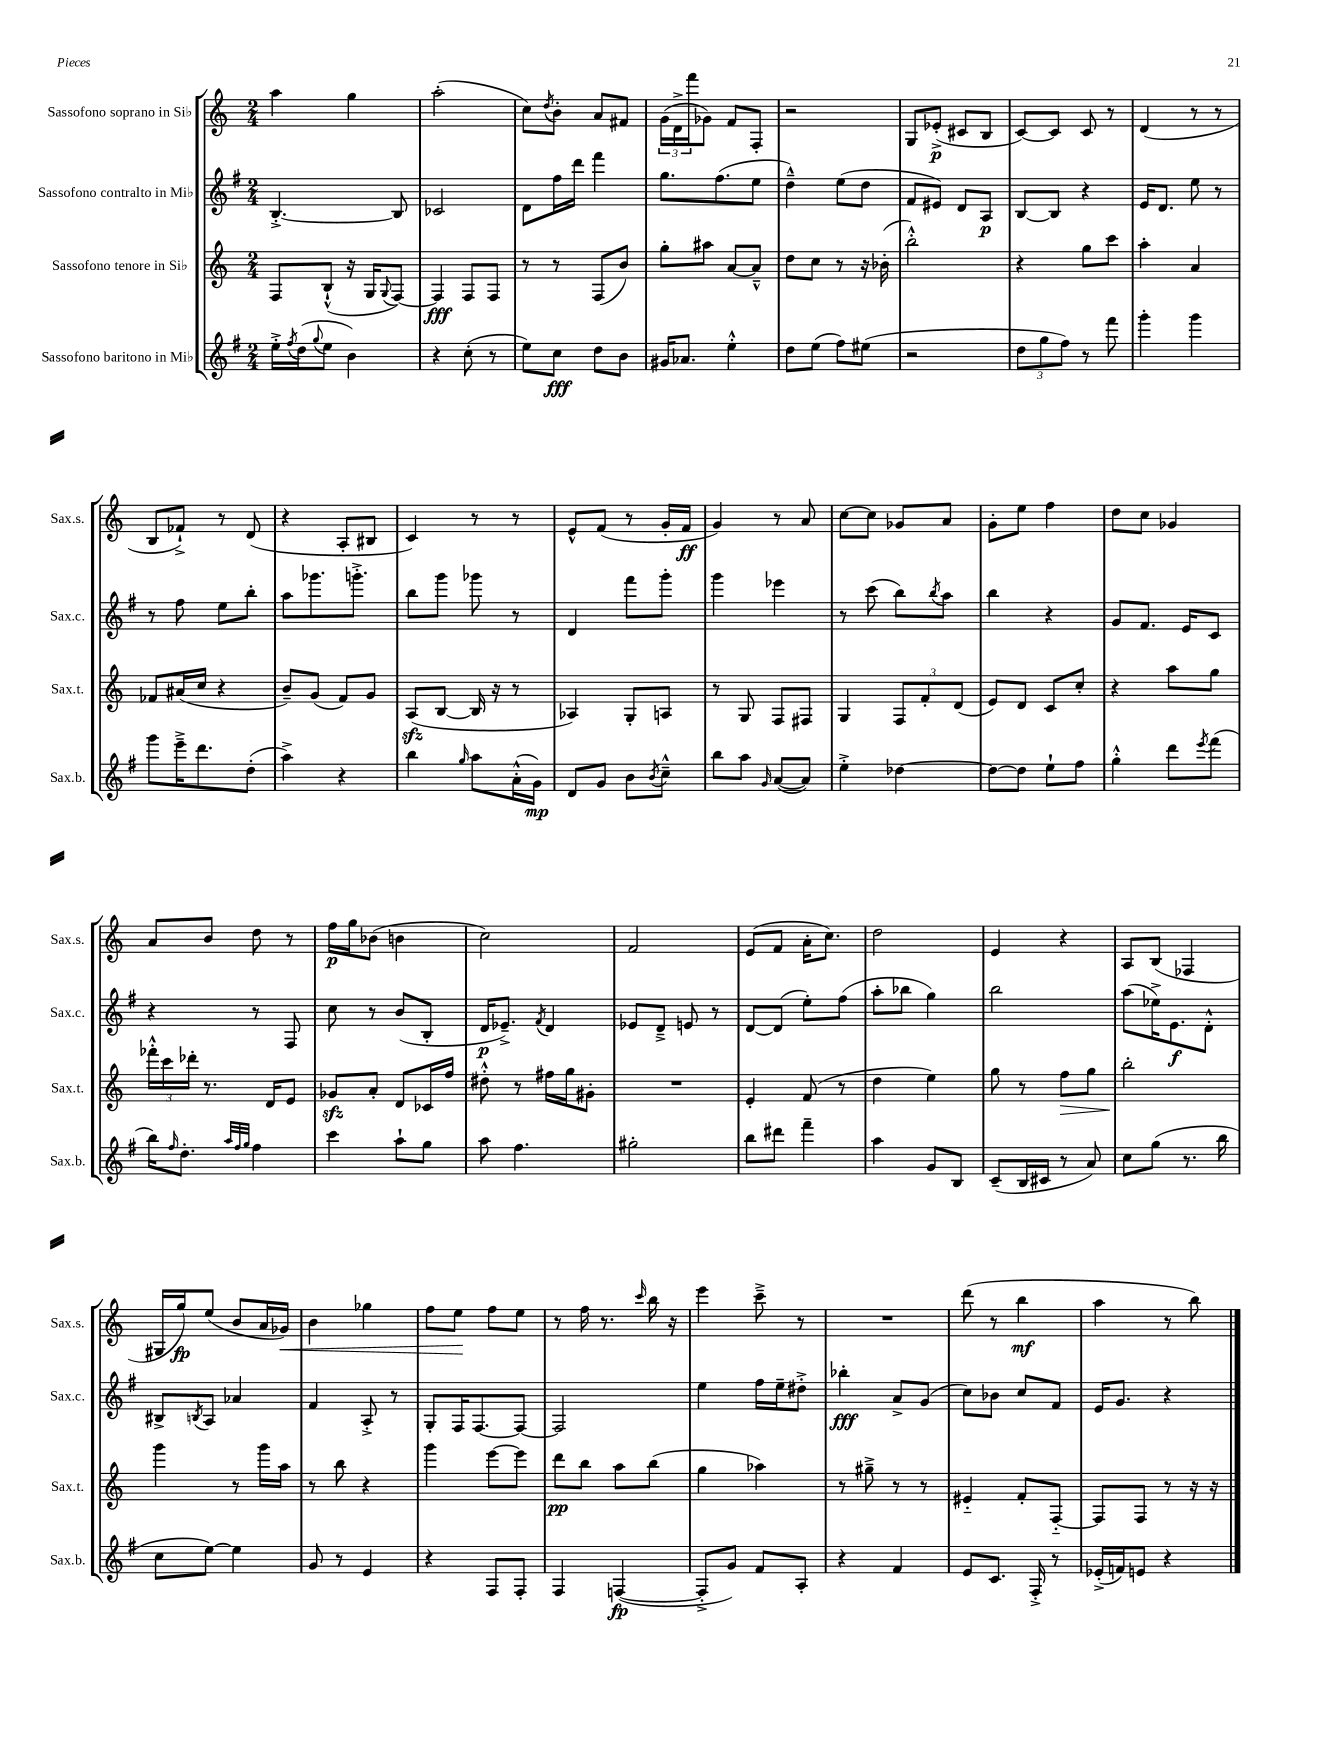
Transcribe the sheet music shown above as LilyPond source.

<<
\new StaffGroup <<
\new Staff = "s0" \with { instrumentName = "Sassofono soprano in Sib" shortInstrumentName = "Sax.s." } {
    \clef treble \key c \major \numericTimeSignature \time 2/4
    a''4 g''4 |
    a''2-.( |
    c''8) \acciaccatura { d''8 } b'8-. a'8 fis'8 |
    \tuplet 3/2 { g'16( d'16-> f'''16 } ges'8) f'8 f8-. |
    r2 |
    g8 ees'8-.->\p( cis'8 b8 |
    c'8~) c'8 c'8 r8 |
    d'4( r8 r8 |
    b8 fes'8-!->) r8 d'8( |
    r4 a8-. bis8 |
    c'4) r8 r8 |
    e'8-^ f'8( r8 g'16-. f'16\ff |
    g'4) r8 a'8 |
    c''8~ c''8 ges'8 a'8 |
    g'8-. e''8 f''4 |
    d''8 c''8 ges'4 |
    a'8 b'8 d''8 r8 |
    f''16\p g''16 bes'8( b'4 |
    c''2) |
    f'2 |
    e'8( f'8 a'16-. c''8.) |
    d''2 |
    e'4 r4 |
    a8 b8( fes4 |
    gis16 g''16\fp) e''8( b'8 a'16 ges'16\<) |
    b'4 ges''4 |
    f''8 e''8\! f''8 e''8 |
    r8 f''16 r8. \grace { c'''16 } b''16 r16 |
    e'''4 c'''8---> r8 |
    R2 |
    d'''8( r8 b''4\mf |
    a''4 r8 b''8) \bar "|." |
}
\new Staff = "s1" \with { instrumentName = "Sassofono contralto in Mib" shortInstrumentName = "Sax.c." } {
    \clef treble \key g \major \numericTimeSignature \time 2/4
    b4.~-.-> b8 |
    ces'2 |
    d'8 fis''16 d'''16 fis'''4 |
    g''8. fis''8.( e''8 |
    d''4---^) e''8( d''8 |
    fis'8 eis'8) d'8 a8\p |
    b8~ b8 r4 |
    e'16 d'8. e''8 r8 |
    r8 fis''8 e''8 b''8-. |
    a''8 ges'''8. g'''8.-.-> |
    b''8 g'''8 ges'''8 r8 |
    d'4 fis'''8 g'''8-. |
    g'''4 ees'''4 |
    r8 c'''8( b''8) \acciaccatura { b''8 } a''8 |
    b''4 r4 |
    g'8 fis'8. e'16 c'8 |
    r4 r8 fis8 |
    c''8 r8 b'8( b8-. |
    d'16\p ees'8.--->) \acciaccatura { fis'8 } d'4 |
    ees'8 d'8---> e'8 r8 |
    d'8~ d'8( e''8-.) fis''8( |
    a''8-. bes''8 g''4) |
    b''2 |
    a''8( ees''16->) e'8.\f d'8-.-^ |
    bis8-> \acciaccatura { b8 } a8 aes'4 |
    fis'4 a8-.-> r8 |
    g8-. fis16 fis8.~ fis8~ |
    fis2 |
    e''4 fis''16 e''16-- dis''8-.-> |
    bes''4-.\fff a'8-> g'8( |
    c''8) bes'8 c''8 fis'8 |
    e'16 g'8. r4 \bar "|." |
}
\new Staff = "s2" \with { instrumentName = "Sassofono tenore in Sib" shortInstrumentName = "Sax.t." } {
    \clef treble \key c \major \numericTimeSignature \time 2/4
    f8 b8-!-^( r16 g16 \appoggiatura { g8 } f8~) |
    f4\fff f8 f8 |
    r8 r8 f8( b'8) |
    g''8-. ais''8 a'8~ a'8---^ |
    d''8 c''8 r8 r16 bes'16-.( |
    b''2-.-^) |
    r4 g''8 c'''8 |
    a''4-. a'4 |
    fes'8 ais'16( c''16 r4 |
    b'8--) g'8( f'8) g'8 |
    a8\sfz( b8~ b16 r16 r8 |
    aes4) g8-. a8 |
    r8 g8 f8 fis8 |
    g4 \tuplet 3/2 { f8 f'8-. d'8( } |
    e'8) d'8 c'8 c''8-. |
    r4 a''8 g''8 |
    \tuplet 3/2 { fes'''16-.-^ c'''16 des'''16-. } r8. d'16 e'8 |
    ges'8\sfz a'8-. d'8 ces'16 f''16 |
    dis''8-.-^ r8 fis''16 g''16 gis'8-. |
    R2 |
    e'4-. f'8( r8 |
    d''4 e''4) |
    g''8 r8 f''8\> g''8 |
    b''2-.\! |
    g'''4 r8 g'''16 a''16 |
    r8 b''8 r4 |
    g'''4 e'''8~ e'''8 |
    d'''8\pp b''8 a''8 b''8( |
    g''4 aes''4) |
    r8 gis''8---> r8 r8 |
    eis'4-_ f'8-. f8~-_ |
    f8 f8 r8 r16 r16 \bar "|." |
}
\new Staff = "s3" \with { instrumentName = "Sassofono baritono in Mib" shortInstrumentName = "Sax.b." } {
    \clef treble \key g \major \numericTimeSignature \time 2/4
    e''16-.-> \acciaccatura { fis''8 } d''16( \appoggiatura { g''8 } e''8 b'4) |
    r4 c''8-.( r8 |
    e''8) c''8\fff d''8 b'8 |
    gis'16 aes'8. e''4-.-^ |
    d''8 e''8( fis''8) eis''8( |
    r2 |
    \tuplet 3/2 { d''8 g''8 fis''8) } r8 fis'''8 |
    g'''4-. g'''4 |
    g'''8 e'''16---> d'''8. d''8-.( |
    a''4->) r4 |
    b''4 \grace { g''16 } a''8 a'16-.-^( g'16\mp) |
    d'8 g'8 b'8 \acciaccatura { b'8 } c''8---^ |
    b''8 a''8 \grace { g'16 } a'8~( a'8) |
    e''4-.-> des''4~ |
    des''8~ des''8 e''8-! fis''8 |
    g''4-.-^ d'''8 \acciaccatura { e'''8 } fis'''8( |
    b''16) \grace { fis''16 } d''8.-. \grace { a''32 fis''32 g''32 } fis''4 |
    c'''4 a''8-! g''8 |
    a''8 fis''4. |
    gis''2-. |
    b''8 dis'''8 fis'''4-- |
    a''4 g'8 b8 |
    c'8--( b16 cis'16 r8 a'8) |
    c''8 g''8( r8. b''16 |
    c''8 e''8~) e''4 |
    g'8 r8 e'4 |
    r4 fis8 fis8-. |
    fis4 f4~\fp( |
    f8-.-> g'8) fis'8 a8-. |
    r4 fis'4 |
    e'8 c'8. fis16-.-> r8 |
    ees'16-.->( f'16) e'8 r4 \bar "|." |
}
>>
>>
\layout { \context { \Score \remove "Bar_number_engraver" } }
